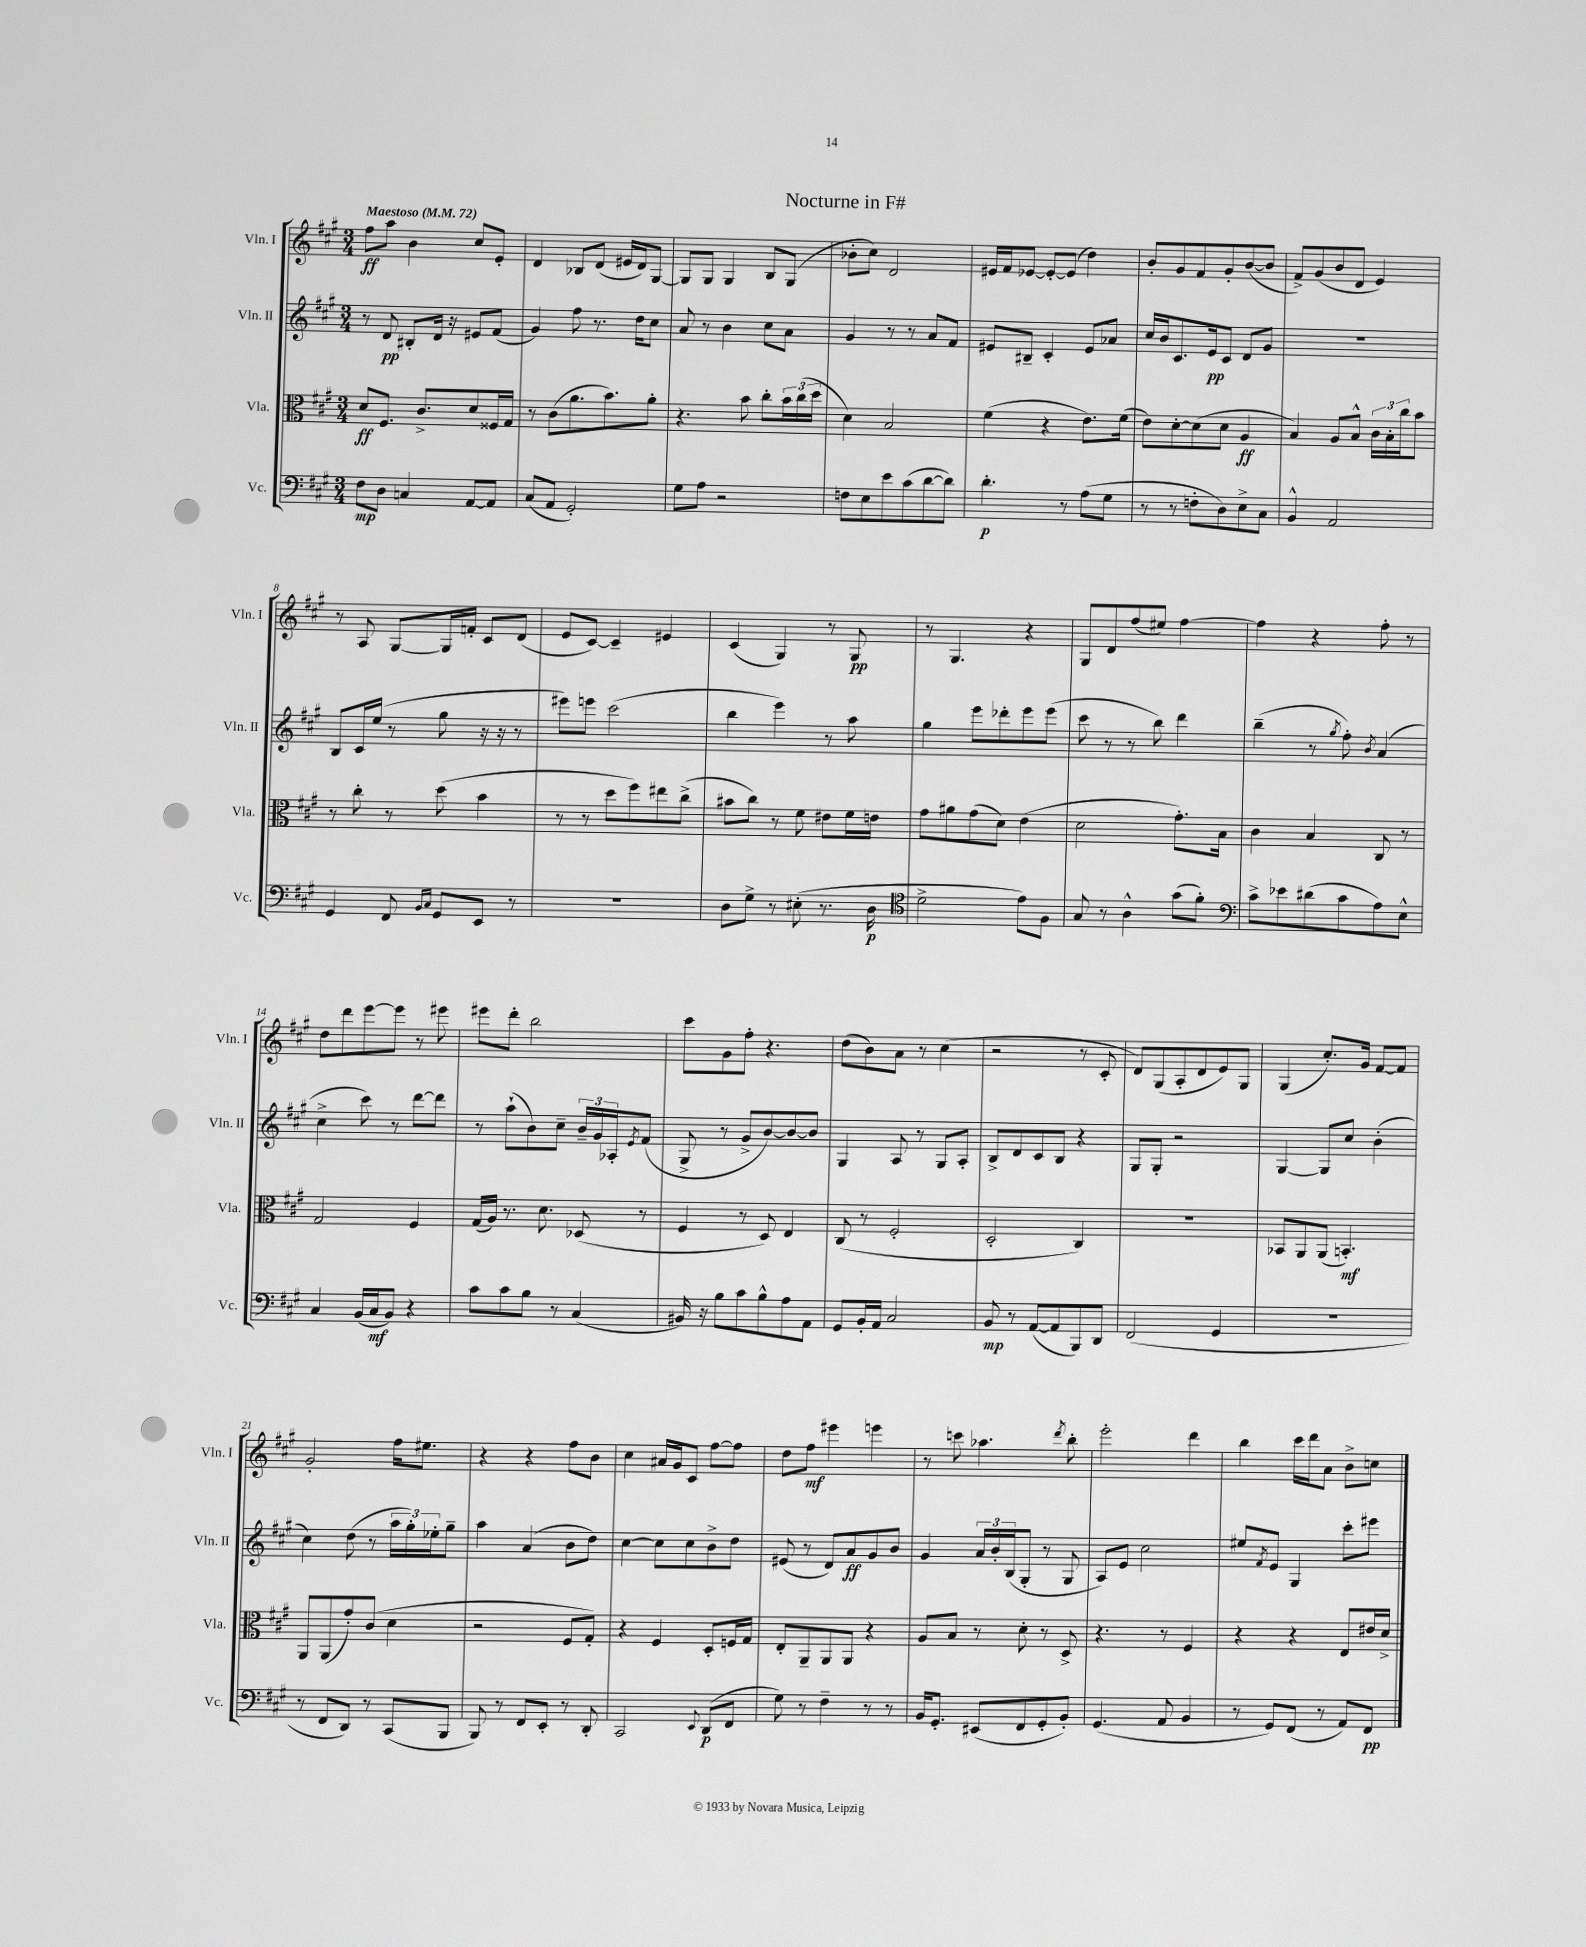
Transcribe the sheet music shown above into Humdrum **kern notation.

**kern	**kern	**kern	**kern
*staff4	*staff3	*staff2	*staff1
*clefF4	*clefC3	*clefG2	*clefG2
*k[f#c#g#]	*k[f#c#g#]	*k[f#c#g#]	*k[f#c#g#]
*M3/4	*M3/4	*M3/4	*M3/4
*MM72	*MM72	*MM72	*MM72
8F#	8d	8r	8ff#
8D	8.F#	8d	8aa
4C	.	8B#'	4b
.	8.c#^	.	.
.	.	16d	.
.	.	16r	.
[8AA	8d	8e#	8cc#
8AA]	16F##	(8f#	8e'
.	16G#	.	.
=	=	=	=
(8C#	8r	4g#)	4d
8AA	(8c#	.	.
2GG#')	8.a	8ff#	8B-
.	.	8.r	(8d
.	8.b)	.	.
.	.	.	16e#
.	.	16dd	16d)
.	8a'	8cc#	[8G#
=	=	=	=
8G#	4.r	8a	8G#]
8A	.	8r	8G#
2r	.	4b	4G#
.	8b	.	.
.	8cc#'	8cc#	8B
.	24b	8a	(8G#
.	(24cc#	.	.
.	24dd	.	.
=	=	=	=
8F	4d)	4g#	8b-'
8E	.	.	8cc#)
8e	2B	8r	2d
(8c#	.	8r	.
[8d	.	8a	.
8d])	.	8f#	.
=	=	=	=
4.d'	(4f#	8e#	16e#
.	.	.	16f#
.	.	8B#~	[8e-
.	4r	4c#'	8e-'_
8r	.	.	(8e-]
(8A	8.e)	8e#	4dd)
8G#	.	8a-	.
.	(16f#	.	.
=	=	=	=
8r	8e)	16cc#	8b'
.	.	16b	.
8r	[8d'	8.c#	8g#
8F'	(8d]	.	8f#
.	.	16e	.
8D)	8d	8c#	8g#'
8E^	4A	8d	([8b
8C#	.	8g#	8b]
=	=	=	=
4BB^^	4B)	2.r	8f#^)
.	.	.	(8g#
2AA	8A	.	8b
.	8B^^	.	8d
.	24c#	.	4e)
.	24B'	.	.
.	24cc#	.	.
.	8b	.	.
=	=	=	=
4GG#	8r	8B	8r
.	8cc#'	16c#	8A
.	.	(16ee	.
8FF#	8r	8r	[8G#
16qqBB	.	.	.
16qqC#	.	.	.
8GG#	(8dd	8gg#	16G#]
.	.	.	16f'
8EE	4b	16r	8c#
.	.	16r	.
8r	.	8r	(8d
=	=	=	=
2.r	8r	8eee#)	8e
.	8r	8eee	[8c#)
.	8dd	(2ccc#	4c#~]
.	8ff#)	.	.
.	8ee#	.	4e#
.	(8cc#^	.	.
=	=	=	=
8D	8b#	4bb	(4c#
8G#^	8cc#)	.	.
8r	8r	4eee)	4G#)
(8E#'	8f#	.	.
8.r	8e#	8r	8r
.	16f#	8aa	8G#
16D	16e	.	.
=	=	=	=
*clefC4	*	*	*
2d^	8g#	4gg#	8r
.	8a#	.	4.G#
.	(8g#	8eee	.
.	8d)	8ddd-'	.
8e)	(4e	8eee	4r
8F#	.	(8eee	.
=	=	=	=
8G#	2d	8ccc#	8G#
8r	.	8r	8d
4A^^	.	8r	(8ff#
.	.	8bb)	8ee#)
(8g#	8.g#')	4ddd	[4ff#
8f#')	.	.	.
.	16B	.	.
=	=	=	=
*clefF4	*	*	*
8c#^	4c#	(4bb~	4ff#]
8e-	.	.	.
(8d#	4B	8r	4r
.	.	8qgg#	.
8c#	.	8ff#')	.
.	.	8qb	.
8A)	8C#	(4a	8ff#'
8E^^	8r	.	8r
=	=	=	=
4C#	2G#	4cc#^	8dd
.	.	.	8ddd
(16BB	.	8ccc#)	[8eee
16C#	.	.	.
8BB)	.	8r	8eee]
4r	4F#	[8ddd	8r
.	.	8ddd]	8eee#
=	=	=	=
8c#	(16G#	8r	8eee#
.	16A)	.	.
8c#	8.r	(8aa`	8ddd'
8B	.	8b)	2bb
.	8.d	.	.
8r	.	8cc#~	.
(4C#	(8D-	24b~	.
.	.	24g#	.
.	.	24A-'	.
.	.	8qe	.
.	8r	(8f#	.
=	=	=	=
16BB#)	4F#	8G#^	8ccc#
16r	.	.	.
8B	.	8r	8g#
8c#	8r	8g#^	8ff#'
8B^^	8D)	[8b)	4.r
8A	4E	8b_	.
8AA	.	8b]	.
=	=	=	=
8GG#	(8C#	4G#	(8dd
16BB'	8r	.	8b)
16AA	.	.	.
2C#	2F#'	8A	8a
.	.	8r	8r
.	.	8G#	(4cc#
.	.	8A'	.
=	=	=	=
8BB	2D'	8B^	2r
8r	.	8d	.
([8AA	.	8c#	.
8AA]	.	8B	.
8BBB)	4C#)	4r	8r
8DD	.	.	8c#'
=	=	=	=
(2FF#	2.r	8G#	8d)
.	.	8G#'	(8G#
.	.	2r	8A'
.	.	.	8d
4GG#	.	.	8e)
.	.	.	8G#
=	=	=	=
2.r	8BB-	[4G#	(4G#
.	8AA	.	.
.	(8AA	8G#]	8.cc#')
.	4.BB')	8cc#	.
.	.	.	16g#
.	.	(4b'	[8f#
.	.	.	8f#]
=	=	=	=
8r	8AA	4cc#)	2g#'
8FF#	(8AA	.	.
8DD)	8g#')	(8dd	.
8r	(8c#	8r	.
(8CC#	4d	24aa	16ff#
.	.	24gg#')	.
.	.	.	8.ee#
.	.	24ee-'	.
8BBB	.	8gg#~	.
=	=	=	=
8BBB)	2r	4aa	4r
8r	.	.	.
8FF#	.	(4a	4r
8EE'	.	.	.
8r	8F#	8b	8ff#
8DD'	8G#')	8dd)	8b
=	=	=	=
2CC#	4r	[4cc#	4cc#
.	4F#	8cc#]	16a#
.	.	.	16g#
.	.	8cc#	8c#
8qqEE	.	.	.
(8DD	8D'	8b^	[8ff#
8FF#	16F	8dd	8ff#]
.	16G#	.	.
=	=	=	=
8G#)	8E'	(8e#	8dd
8r	8AA~	8r	8ff#
4F#~	8AA	8d)	4eee#
.	8AA	8a	.
8r	4r	8g#	4eee
8r	.	8b	.
=	=	=	=
16BB	8A	4g#	8r
8.GG#'	.	.	.
.	8B	.	8ccc
(8EE#	8r	24a	4.aa-
.	.	24b'	.
.	.	(24B	.
8FF#	8d'	8G#'	.
8GG#'	8r	8r	.
.	.	.	8qddd
8BB')	8D^	8G#	8bb'
=	=	=	=
(4.GG#	4.r	8A)	2eee'
.	.	8e	.
.	.	2cc#	.
8AA	8r	.	.
4BB	4F#	.	4ddd
=	=	=	=
8r	4r	8ee#	4bb
.	.	8qf#	.
8GG#)	.	8e	.
(8FF#	4r	4G#	16ccc#
.	.	.	16ddd
8r	.	.	8a
8AA)	8E	8ccc#'	8b^
8FF#	16e#	8eee#	8cc
.	16d^	.	.
==	==	==	==
*-	*-	*-	*-
